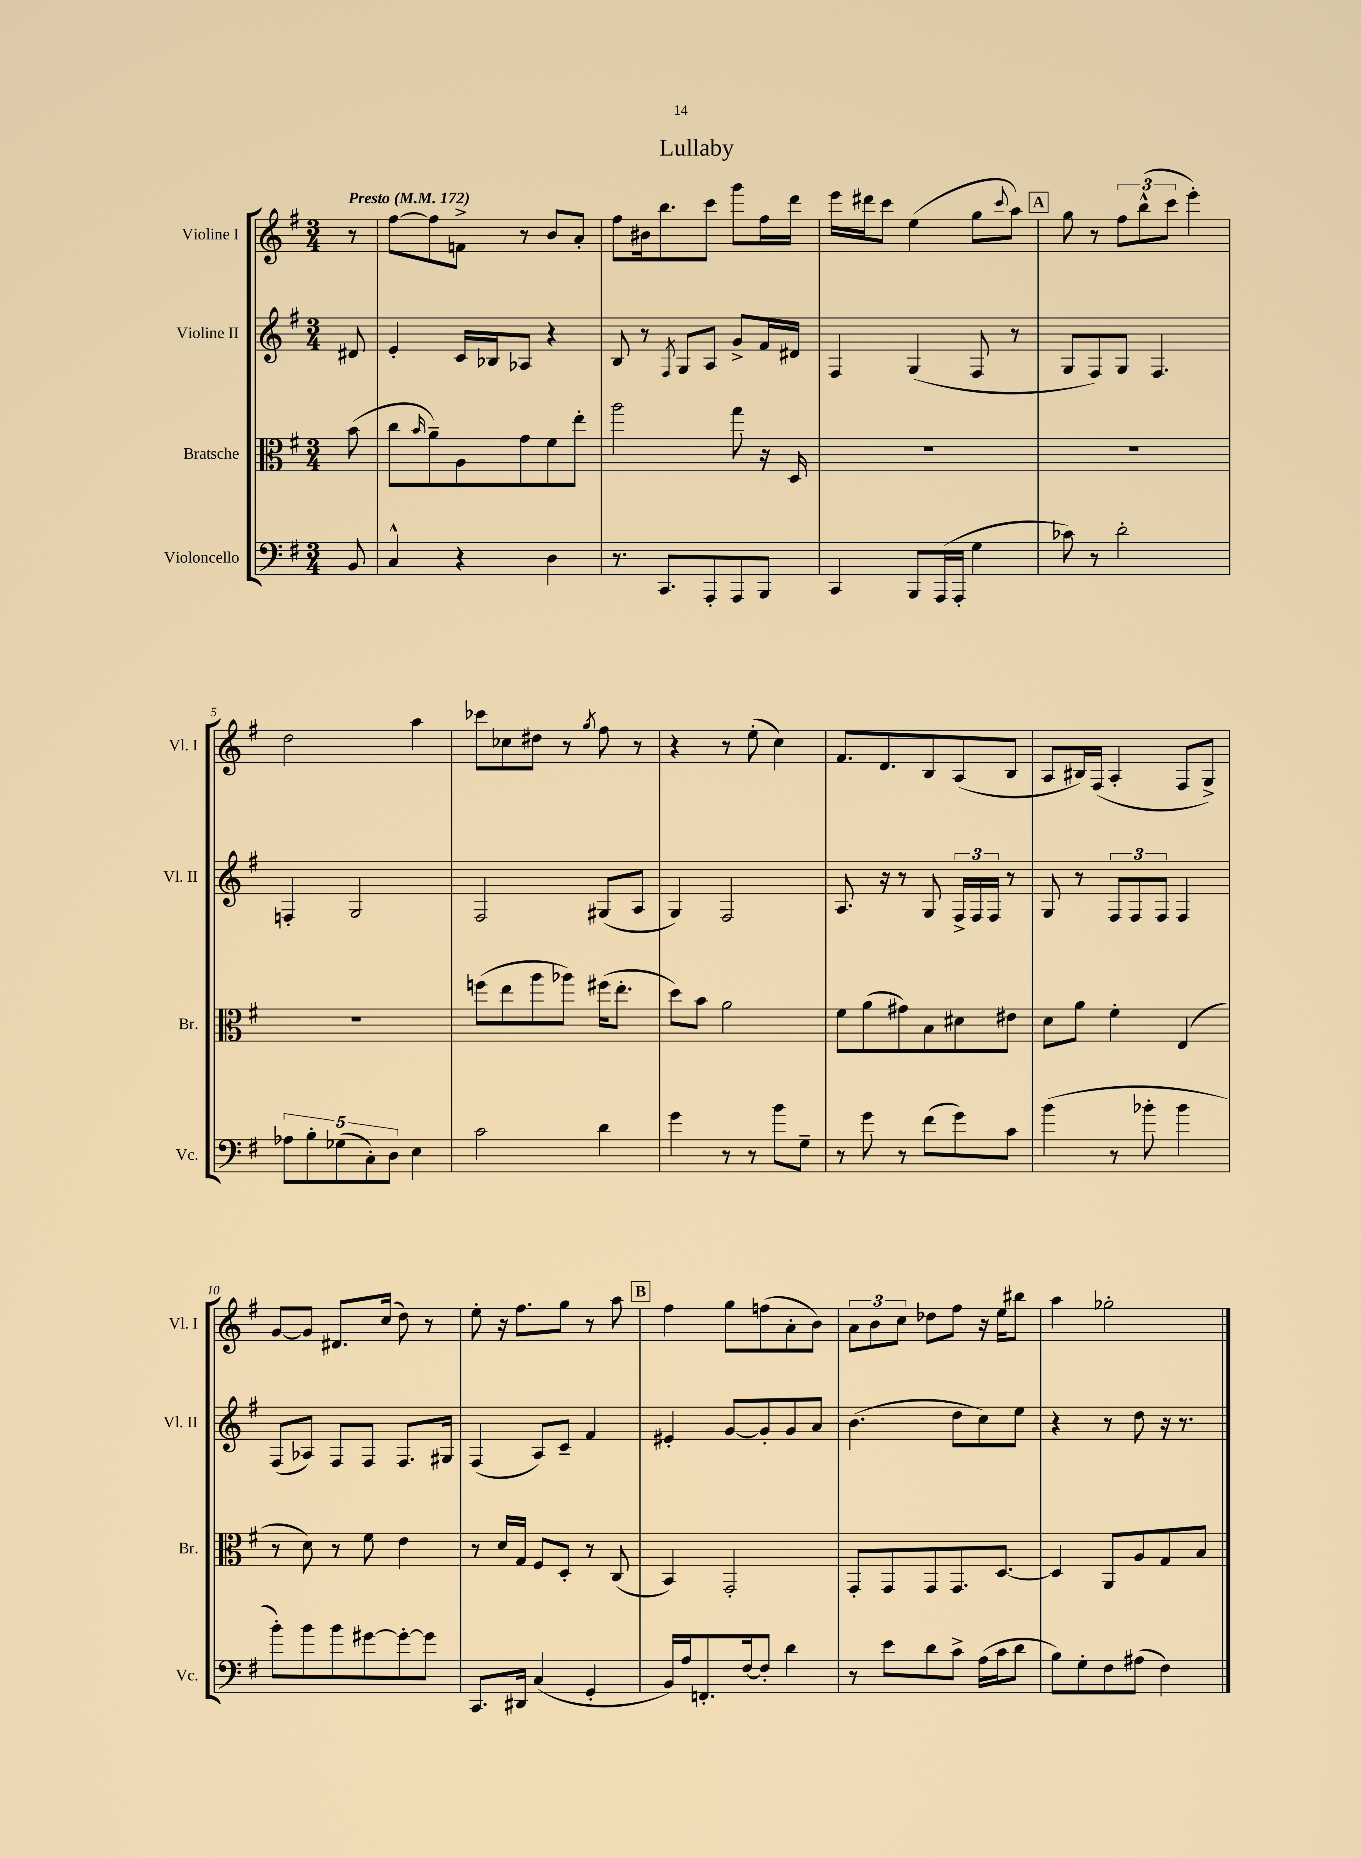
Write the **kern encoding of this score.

**kern	**kern	**kern	**kern
*staff4	*staff3	*staff2	*staff1
*clefF4	*clefC3	*clefG2	*clefG2
*k[f#]	*k[f#]	*k[f#]	*k[f#]
*M3/4	*M3/4	*M3/4	*M3/4
*MM172	*MM172	*MM172	*MM172
8BB	(8b	8d#	8r
=	=	=	=
4C^^	8cc	4e'	[8ff#
.	16qqb	.	.
.	8a~)	.	8ff#]
4r	8A	16c	8f^
.	.	16B-	.
.	8g	8A-	8r
4D	8f#	4r	8b
.	8ee'	.	8a'
=	=	=	=
8.r	2aa	8B	8ff#
.	.	8r	16b#
8.CC	.	.	8.bb
.	.	8qF#	.
.	.	8G	.
8AAA'	.	8A	8ccc
8AAA	8gg	8g^	8ggg
8BBB	16r	16f#	16ff#
.	16D	16d#	16ddd
=	=	=	=
4CC	2.r	4F#	16eee
.	.	.	16ddd#
.	.	.	8ccc
8BBB	.	(4G	(4ee
(16AAA	.	.	.
16AAA'	.	.	.
4G	.	8F#	8gg
.	.	.	8qqccc
.	.	8r	8aa)
=	=	=	=
8c-)	2.r	8G	8gg
8r	.	8F#)	8r
2d'	.	8G	12ff#
.	.	.	(12bb^^
.	.	4.F#	.
.	.	.	12ccc
.	.	.	4eee')
=	=	=	=
10A-	2.r	4F'	2dd
10B'	.	.	.
(10G-	.	.	.
.	.	2G	.
10C')	.	.	.
10D	.	.	.
4E	.	.	4aa
=	=	=	=
2c	(8ff	2F#	8ccc-
.	8ee	.	8cc-
.	8aa	.	8dd#
.	8aa-)	.	8r
.	.	.	8qgg
4d	(16ff#	(8G#	8ff#
.	8.ee'	.	.
.	.	8A	8r
=	=	=	=
4g	8dd)	4G)	4r
.	8b	.	.
8r	2a	2F#	8r
8r	.	.	(8ee'
8b	.	.	4cc)
8G~	.	.	.
=	=	=	=
8r	8f#	8.A	8.f#
8g	(8a	.	.
.	.	16r	8.d
8r	8g#)	8r	.
(8f#	8B	8G	8B
8g)	8d#	24F#^	(8A
.	.	24F#	.
.	.	24F#	.
8c	8e#	8r	8B
=	=	=	=
(4b	8d	8G	8A
.	8a	8r	16B#)
.	.	.	(16F#
8r	4f#'	12F#	4A'
.	.	12F#	.
8b-'	.	.	.
.	.	12F#	.
4b-	(4E	4F#	8F#
.	.	.	8G^)
=	=	=	=
8b')	8r	(8F#	[8g
8b	8d)	8A-)	8g]
8b	8r	8F#	8.d#
[8g#	8f#	8F#	.
.	.	.	(16cc
8g#'_	4e	8.F#	8dd)
8g#]	.	.	8r
.	.	16G#	.
=	=	=	=
8.CC	8r	(4F#	8ee'
.	16d	.	16r
16DD#	16G	.	8.ff#
(4C	8F#	8A)	.
.	8D'	8c~	8gg
4GG'	8r	4f#	8r
.	(8C	.	8aa
=	=	=	=
16BB)	4BB)	4e#'	4ff#
16A	.	.	.
8.FF'	.	.	.
.	2GG'	[8g	8gg
[16F#	.	.	.
8F#']	.	8g']	(8ff
4d	.	8g	8a'
.	.	8a	8b)
=	=	=	=
8r	8GG'	(4.b	12a
.	.	.	12b
8e	8GG	.	.
.	.	.	12cc
8d	8GG	.	8dd-
8c^	8.GG	8dd	8ff#
(16A	.	8cc)	16r
16c	[8.D	.	16ee
8d	.	8ee	8bb#
=	=	=	=
8B)	4D]	4r	4aa
8G'	.	.	.
8F#	8AA	8r	2gg-'
(8A#	8A	8dd	.
4F#)	8G	16r	.
.	.	8.r	.
.	8B	.	.
==	==	==	==
*-	*-	*-	*-
